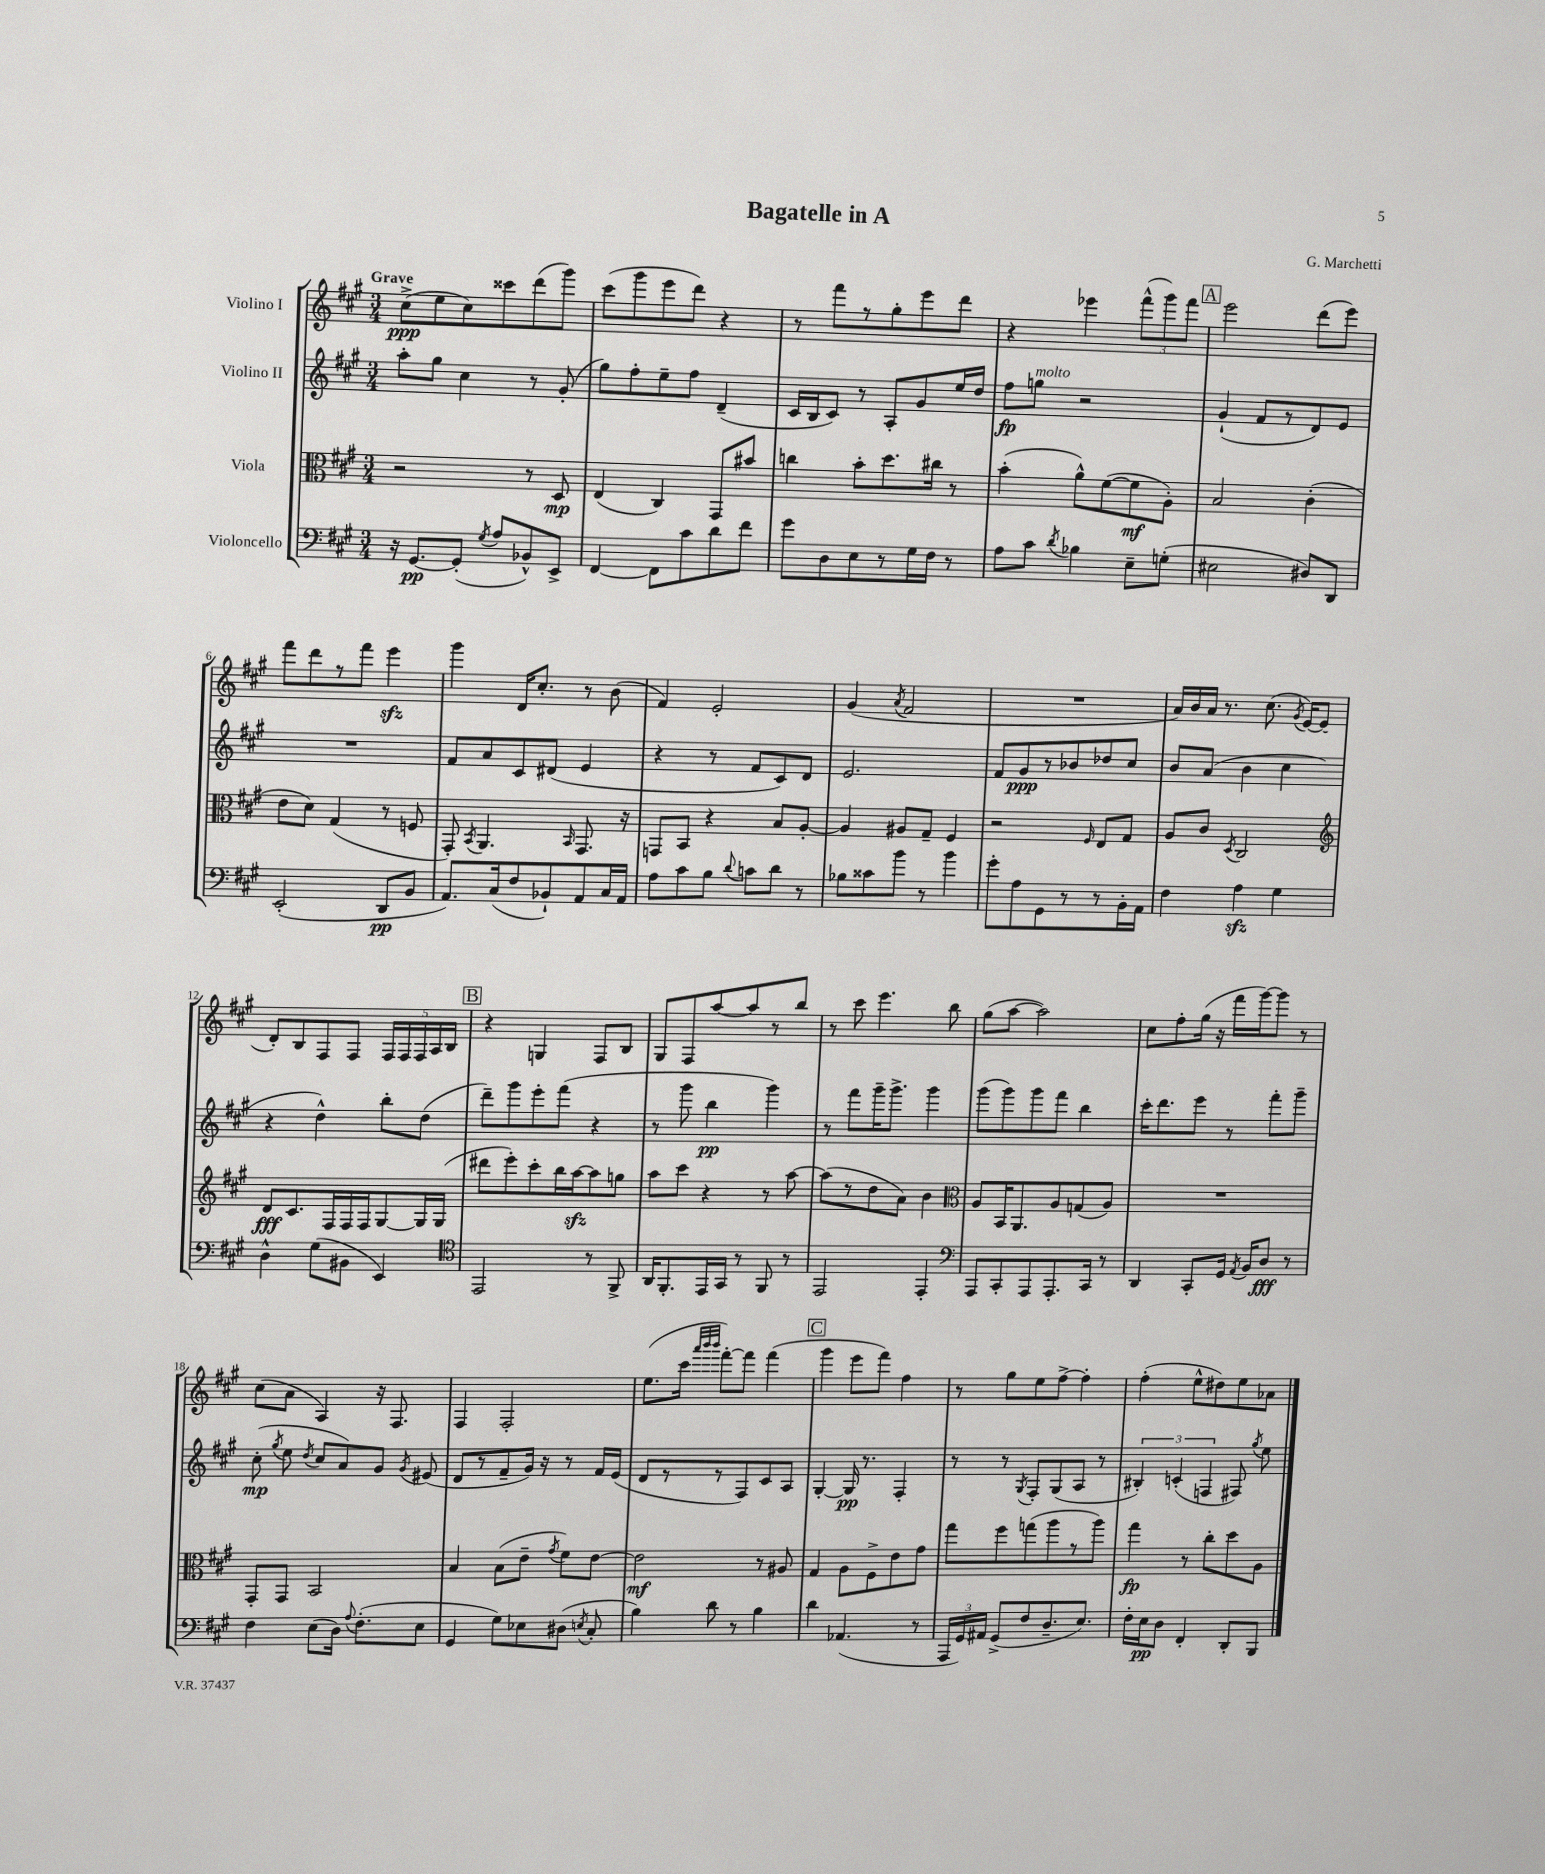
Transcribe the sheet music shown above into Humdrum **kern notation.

**kern	**kern	**kern	**kern
*staff4	*staff3	*staff2	*staff1
*clefF4	*clefC3	*clefG2	*clefG2
*k[f#c#g#]	*k[f#c#g#]	*k[f#c#g#]	*k[f#c#g#]
*M3/4	*M3/4	*M3/4	*M3/4
16r	2r	8aa'\L	(8cc#^\L
[8.GG#/L	.	.	.
.	.	8gg#\J	8ee\
(8GG#'/]J	.	4cc#\	8cc#\)
8qG#/	.	.	.
8A/L	.	.	8ccc##\
8BB-^^/)	8r	8r	(8ddd\
8EE^/J	8D/	(8g#'/	8ggg#\J)
=	=	=	=
[4FF#/	(4E/	8gg#\L)	(8ccc#\L
.	.	8ff#'\	8ggg#\
8FF#\]L	4C#/)	8ee~\	8eee\
8c#\	.	8ff#\J	8ddd\J)
8d\	8GG#/L	(4d~/	4r
8f#\J	8b#/J	.	.
=	=	=	=
8g#\L	4cc\	16c#/LL	8r
.	.	16B/J	.
8D\	.	8c#/J)	8fff#\L
8E\	8b'\L	8r	8r
8r	8.dd\	8A'/L	8gg#'\
16G#\L	.	8g#/	8eee\
16F#\JJ	16cc#\Jk	.	.
8r	8r	16ee/L	8ddd\J
.	.	16dd/JJ	.
=	=	=	=
8A\L	(4b'\	8ff#\L	4r
8c#\J	.	8gg\J	.
8qd/	.	.	.
4B-\	8a^^\L)	2r	4eee-\
.	([8f#\	.	.
8E~\L	8f#\]	.	(12fff#^^\L
.	.	.	12ggg#\)
(8G'\J	8A'\J)	.	.
.	.	.	12fff#\J
=	=	=	=
2E#\	2B/	(4g#`/	2eee\
.	.	8f#/L	.
.	.	8r	.
8D#/L)	(4c#'\	8d/)	(8ddd\L
8DD/J	.	8e/J	8eee\J)
=	=	=	=
(2EE'/	8e\L	2.r	8fff#\L
.	8d\J)	.	8ddd\
.	(4G#/	.	8r
.	.	.	8fff#\J
8DD/L	8r	.	4eee\
8BB/J	8F/	.	.
=	=	=	=
8.AA/L)	8GG#'/)	8f#/L	4ggg#\
.	8qBB/	.	.
.	4.AA/	8a/	.
(16C#/k	.	.	.
8F#/	.	8c#/	16d/LK
.	.	.	8.cc#'/J
8BB-`/)	.	(8d#/J	.
.	16qqBB/	.	.
8AA/	8.GG#/	4e/	8r
16C#/L	.	.	(8b\
16AA/JJ	16r	.	.
=	=	=	=
8A\L	8GG/L	4r	4f#/)
8c#\	8BB/J	.	.
8B\J	4r	8r	2e'/
8qqd/	.	.	.
8c\L	.	8f#/L	.
8d\J	8B/L	8c#/)	.
8r	[8A'/J	8d/J	.
=	=	=	=
8B-\L	4A/]	2.e/	(4g#/
8c##\	.	.	.
.	.	.	8qa/
8b\J	8A#/L	.	2f#/
8r	8G#~/J	.	.
4b\	4F#/	.	.
=	=	=	=
8g#'\L	2r	8f#/L	2.r
8A\	.	8g#/	.
8GG#\	.	8r	.
8r	.	8b-/	.
.	16qqF#/	.	.
8r	8E/L	8dd-/	.
16BB'\L	8G#/J	8cc#/J	.
16AA\JJ	.	.	.
=	=	=	=
4F#\	8A/L	8b/L	16a/LL)
.	.	.	16b/
.	8c#/J	(8a/J	16a/JJ
.	.	.	8.r
.	8qD/	.	.
4A\	2C#/	4b\	.
.	.	.	(8.cc#\
4G#\	.	4cc#\	.
.	.	.	8qg#/
.	.	.	[16e/LK)
.	.	.	(8e/]J
=	=	=	=
*	*clefG2	*	*
4D^^\	8d/L	4r	8d'/L)
.	8.c#/	.	8B/
(8G#\L	.	4dd^^\)	8F#/
.	16F#/L	.	.
8BB#\J	16F#/	.	8F#/J
.	16F#/J	.	.
4EE/)	[8G#/	8bb'\L	20F#/LL
.	.	.	20F#/
.	.	.	20F#/
.	16G#/]L	(8dd\J	.
.	.	.	20A/
.	(16G#/JJ	.	.
.	.	.	20B/JJ
=	=	=	=
*clefC4	*	*	*
2EE/	8ddd#\L	8ddd~\L)	4r
.	8eee'\)	8ggg#\	.
.	8ccc#'\	8eee'\	4G/
.	16bb\L	(8fff#\J	.
.	[16aa\J	.	.
8r	8aa\]	4r	8F#/L
8FF#^/	8gg\J	.	8B/J
=	=	=	=
16AA/LK	8aa\L	8r	8G#/L
8.FF#'/	.	.	.
.	8ccc#\J	8ggg#\	8F#/
16EE/L	4r	4bb\	[8aa/
16GG#/JJ	.	.	.
8r	.	.	8aa/]
8FF#/	8r	4ggg#\)	8r
8r	[8aa\	.	8bb/J
=	=	=	=
2EE/	(8aa\]L	8r	8r
.	8r	8fff#\L	8ccc#\
.	8dd\	16ggg#~\K	4.eee\
.	.	8.ggg#^\J	.
.	8a\J)	.	.
4EE'/	4b\	4ggg#\	.
.	.	.	8bb\
=	=	=	=
*clefF4	*clefC3	*	*
8AAA/L	8A/L	(8ggg#\L	(8gg#\L
8CC#'/	16BB/K	8ggg#\)	[8aa\J
.	8.AA/	.	.
8AAA/	.	8ggg#\	2aa\])
8.AAA'/	8A/	8fff#\J	.
.	(8G/	4bb\	.
16CC#/Jk	.	.	.
8r	8A/J)	.	.
=	=	=	=
4DD/	2.r	16ccc#'\LK	8cc#\L
.	.	8.ddd\	.
.	.	.	8ff#'\
8CC#'/L	.	8eee\J	(16gg#\Jk
.	.	.	16r
16GG#/Jk	.	8r	16fff#\LL
8qAA/	.	.	.
16BB/LK	.	.	[16ggg#\J)
8D/J	.	8fff#'\L	8ggg#\]J
8r	.	8ggg#~\J	8r
=	=	=	=
4F#\	8GG#'/L	(8cc#'\	(8cc#\L
.	.	8qgg#/	.
.	8GG#/J	8ee\	8a\J
.	.	8qdd/	.
(8E\L	2BB/	8cc#/L	4A/)
16D\Jk)	.	8a/)	.
8qqA/	.	.	.
(8.F#'\L	.	.	.
.	.	8g#/J	16r
.	.	.	8.F#/
.	.	8qg#/	.
8E\J	.	(8e#/	.
=	=	=	=
4GG#/	4B/	8d/L	4F#/
.	.	8r	.
8G#\L)	(8B\L	8f#~/	2F#'/
8E-\	8e~\J	16g#/Jk)	.
.	.	16r	.
.	8qg#/	.	.
(8D#\J	8f#\L)	8r	.
8qE/	.	.	.
8C#'/	[8e\J	16f#/LL	.
.	.	(16e/JJ	.
=	=	=	=
4B\)	2e\]	8d/L	(8.ee\L
.	.	8r	.
.	.	.	16ccc#\Jk
.	.	.	32qqaaa/LLL
.	.	.	32qqbbb/
.	.	.	32qqbbb/JJJ
8d\	.	8r	[8fff#'\L)
8r	.	8F#/)	8fff#\]J
4B\	8r	8c#/	(4fff#\
.	8A#/	8A/J	.
=	=	=	=
4d\	4G#/	[4G#'/	4ggg#\
(4.AA-/	8A\L	16G#/]	8eee\L
.	.	8.r	.
.	8F#^\	.	8fff#\J)
.	8e\	4F#'/	4ff#\
8r	8g#\J	.	.
=	=	=	=
24AAA/LL	8gg#\L	8r	8r
24GG#/)	.	.	.
24AA#/JJ	.	.	.
(8GG#^/L	8ff#\	8r	8gg#\L
.	.	8qG#/	.
8F#/	(8gg\	8F#'/L	8ee\
8.D~/	8aa\	(8G#/	[8ff#^\J
.	8r	8A/J	4ff#'\]
8.E/J)	.	.	.
.	8aa\J)	8r	.
=	=	=	=
16F#'\LL	4gg#\	6B#'/)	(4ff#'\
16E\J	.	.	.
8D\J	.	.	.
.	.	(6c'/	.
4FF#'/	8r	.	8ee^^\L
.	.	6F/	.
.	8cc#'\L	.	8dd#\)
8DD'/L	8dd\	8F#/)	8ee\
.	.	8qgg#/	.
8BBB/J	8A\J	8ee\	8a-\J
==	==	==	==
*-	*-	*-	*-
